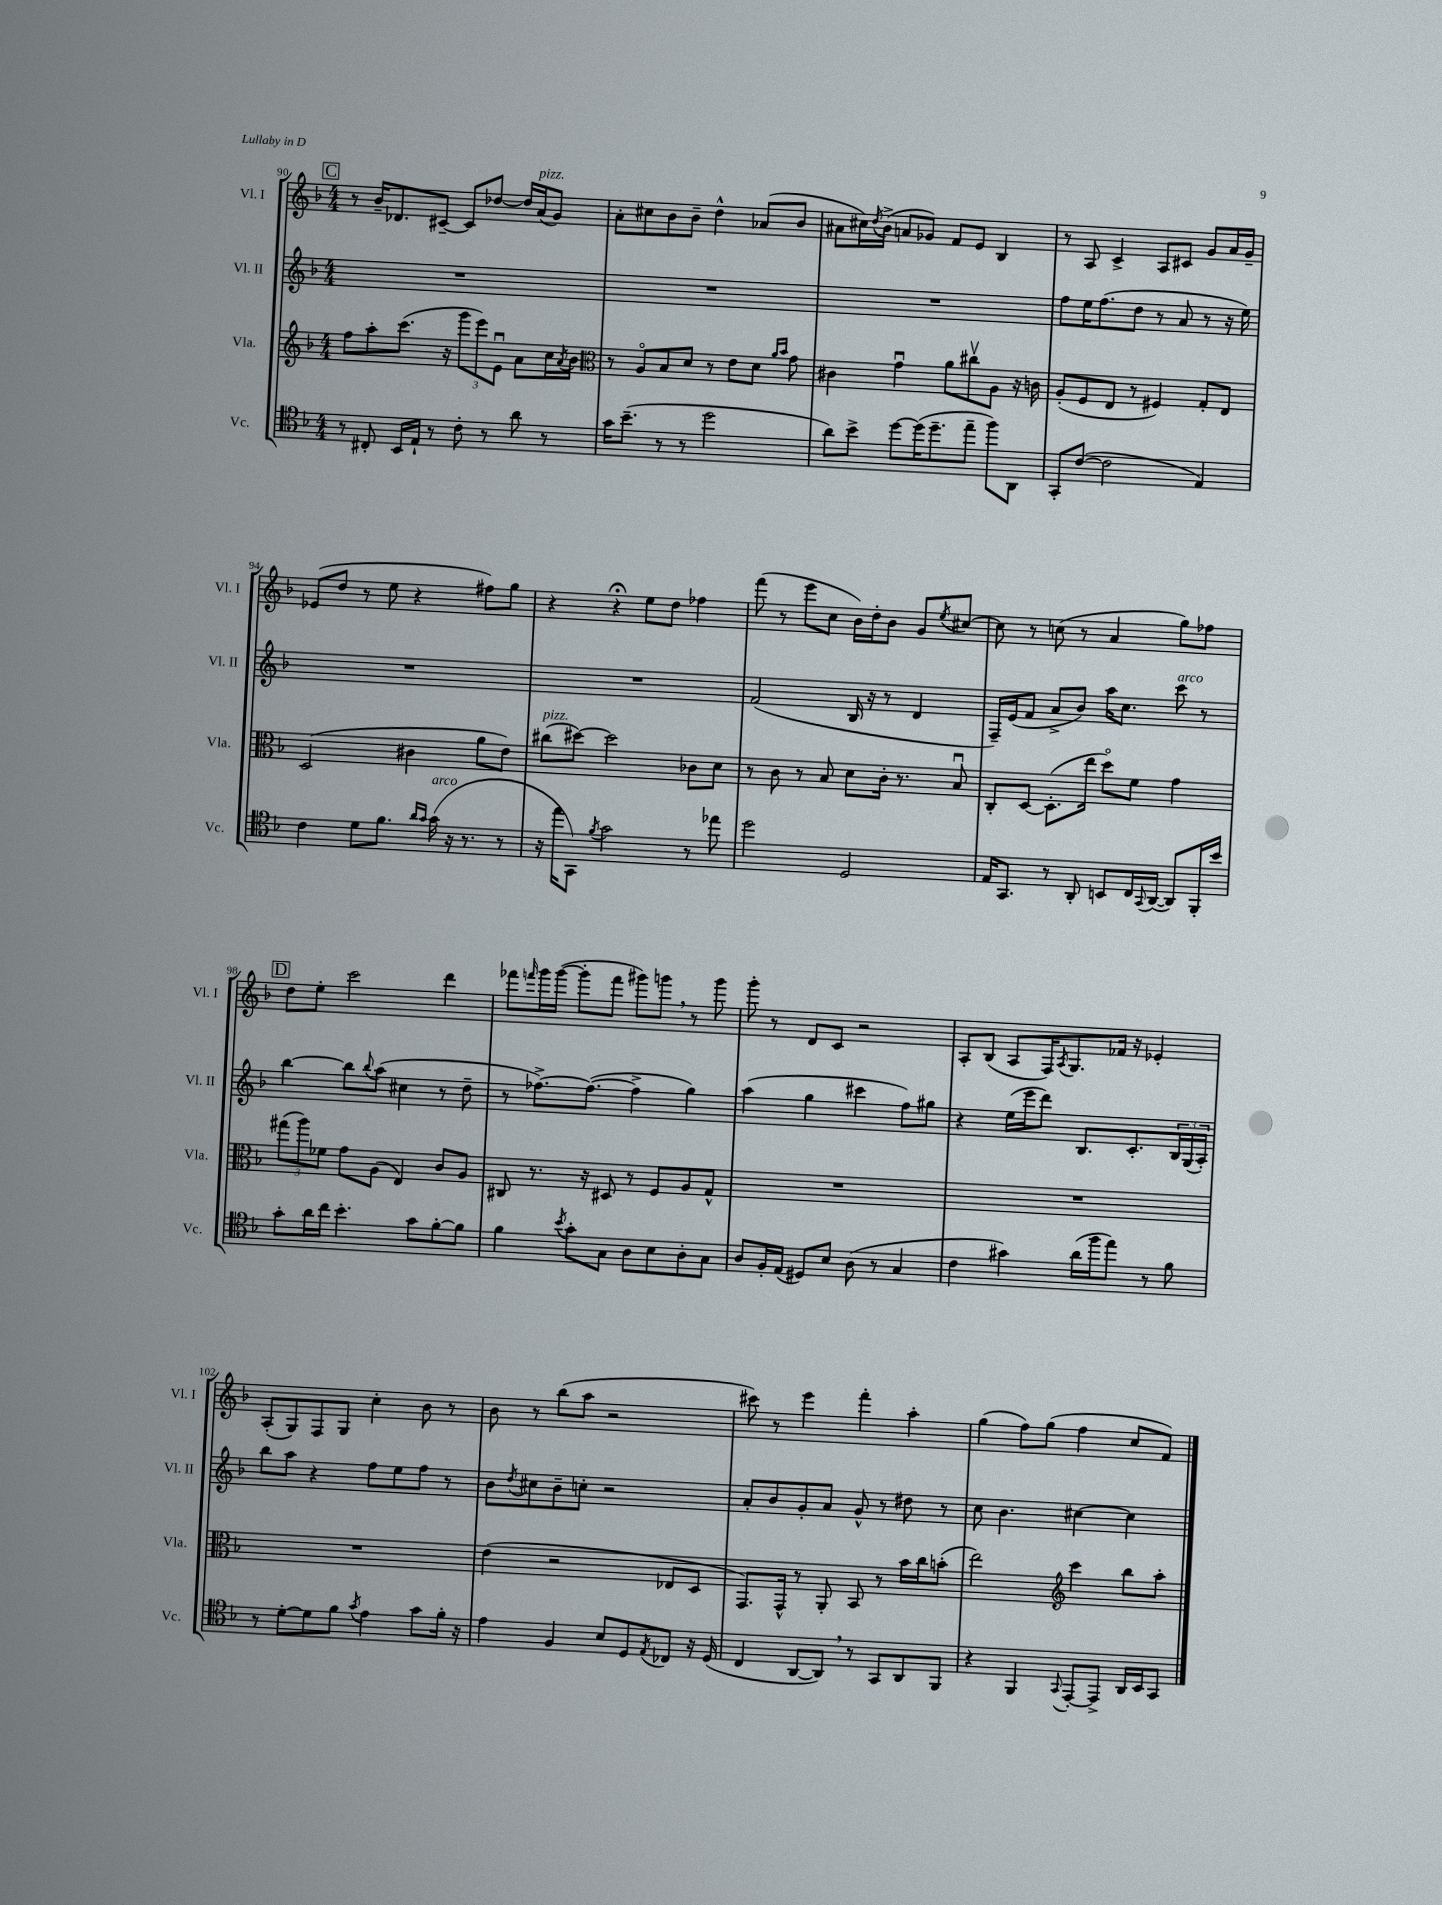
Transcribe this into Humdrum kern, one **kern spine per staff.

**kern	**kern	**kern	**kern
*part4	*part3	*part2	*part1
*staff4	*staff3	*staff2	*staff1
*I"Vc.	*I"Vla.	*I"Vl. II	*I"Vl. I
*I'Vc.	*I'Vla.	*I'Vl. II	*I'Vl. I
*clefC4	*clefG2	*clefG2	*clefG2
*k[b-]	*k[b-]	*k[b-]	*k[b-]
*M4/4	*M4/4	*M4/4	*M4/4
!!LO:REH:place=s1:t=C
=90	=90	=90	=90
8r	8ff\L	1r	8r
8C#X'/	8aa'\	.	16b-~/KL
.	.	.	8.d-X/
16BB-/LL	(8.ccc\J	.	.
16E`/JJ	.	.	.
8r	.	.	[8c#X~/J
.	16r	.	.
8c'\	12ggg\L	.	8c#/L]
.	12eee\)	.	.
8r	.	.	[8dd-X/J
.	12eu\J	.	.
8a\	8a\L	.	16dd-/LL]
!	!	!	!LO:TX:a:i:t=pizz.
.	.	.	(16a/J
8r	16cc\L	.	8g/J)
.	8qa/	.	.
.	16b-\JJ	.	.
=91	=91	=91	=91
*	*clefC3	*	*
16g\KL	8r	1r	8a'\L
(8.b-~\J	.	.	.
.	8A/L	.	8cc#X\
8r	8B-/	.	8b-\
8r	8d/J	.	8b-~\J
2dd\	8r	.	4dd^^\
.	8e\L	.	.
.	8d\J	.	(8a-X/L
.	16qqa/LL	.	.
.	16qqb-/JJ	.	.
.	8g\	.	8b-/J
=92	=92	=92	=92
8a\L)	4c#X\	1r	8a#X\L
8b-^\J	.	.	16cc#X\L)
.	.	.	8qdd/
.	.	.	(16b-^\JJ
[8dd\L	4gu\	.	8an/L
(16dd\K]	.	.	8g-X/J)
8.dd~\	.	.	.
.	8a\L	.	8f/L
8ee~\J	8cc#Xv\	.	8e/J
8ff\L)	8A\J	.	4B-/
8AA\J	16r	.	.
.	16cn\	.	.
=93	=93	=93	=93
8GG'/L	(8A'/L	8ff\L	8r
([8c/J	8F/	16ee\K	8A/
.	.	(8.ff\	.
2c\]	8E/J	.	4c^/
.	8r	8dd\J	.
.	4F#X/)	8r	8A/L
.	.	8a/	8c#X/J
4E/)	8G'/L	8r	8g/L
.	8E/J	16r	16a/L
.	.	16ee\)	16g~/JJ
!!LO:LB:g=z
=94	=94	=94	=94
4c\	(2D/	1r	(8e-X/L
.	.	.	8dd/J
8d\L	.	.	8r
8.f\J	.	.	8ee\
.	4c#X\	.	4r
16qqa/LL	.	.	.
16qqg/JJ	.	.	.
!LO:TX:a:i:t=arco	!	!	!
(16g\	.	.	.
16r	.	.	.
8.r	.	.	.
.	8a\L	.	8ff#X\L)
8r	8e\J)	.	8gg\J
=95	=95	=95	=95
!	!LO:TX:a:i:t=pizz.	!	!
16r	(8cc#X\L	1r	4r
16ee\KL	.	.	.
8GG\J)	[8dd#X\J)	.	.
8qf/	.	.	.
2g\	2dd#\]	.	4r;<
.	.	.	8ee\L
.	.	.	8dd\J
8r	8c-X\L	.	4ff-X\
8ee-X\	8d\J	.	.
=96	=96	=96	=96
2dd\	8r	(2f/	(8fff\
.	8c\	.	8r
.	8r	.	8eee\L
.	8B-/	.	8cc\J
2D/	8d\L	16B-/	16b-\LL)
.	.	16r	16dd'\J
.	16c'\Jk	8r	8b-\J
.	8.r	.	.
.	.	4d/	8g/L
.	.	.	8qee/
.	8B-u/	.	[8cc#X/J
=97	=97	=97	=97
16E/KL	8C'/L	16F~/LL)	8cc#\]
8.GG/J	.	(16e/J	.
.	[8D/J	8f/J	8r
8r	(8.D'\L]	8a^/L	(8ccn\
8AA'/	.	8b-/J)	8r
.	16ee\Jk	.	.
8BBn/L	8dd\L)	16aa\KL	4a/
.	.	8.cc\J	.
16C/L	8f\J	.	.
8qqGG/	.	.	.
([16AA/JJ	.	.	.
!	!	!LO:TX:a:i:t=arco	!
8AA/L])	4g\	8ccc\	8gg\L)
16FF'/L	.	8r	8ff-X\J
16b-/JJ	.	.	.
!!LO:LB:g=z
!!LO:REH:place=s1:t=D
=98	=98	=98	=98
8g'\L	(12gg#X\L	[4bb-\	8dd\L
.	12aa\)	.	.
16a\L	.	.	8ee'\J
.	12f-X\J	.	.
16cc\JJ	.	.	.
4.b-'\	8g\L	8bb-\L]	2ccc\
.	.	8qqbb-/	.
.	(8A\J	(8aa\J	.
.	4E/)	4cc#X\	.
8g\L	.	.	.
[8f'\	8c/L	8r	4ddd\
8f\J]	8A/J	8dd~\	.
=99	=99	=99	=99
4f\	8C#X/	8r	8fff-X\L
.	.	.	16qqfffn/
.	8.r	[8.ff-X^\L)	16ggg\L
.	.	.	([16ggg\JJ
8qb-/	.	.	.
8g'\L	.	.	8ggg'\L]
.	16r	(8.ff-\J_	.
8G\J	8D#X/	.	8fff\J
8A\L	8r	4ff-^\]	8ggg#X\L)
8B-\	8F/L	.	8gggn,\J
8A'\	8A/	4gg\)	8r
8G\J	8G^^/J	.	8ggg\
=100	=100	=100	=100
8A/L	1r	(4aa\	8ggg'\
16F'/L	.	.	8r
(16E/JJ	.	.	.
8D#X/L)	.	4gg\	8d/L
8B-/J	.	.	8c/J
(8A\	.	4ccc#X\	2r
8r	.	.	.
4G/	.	8ff\L)	.
.	.	8gg#X\J	.
=101	=101	=101	=101
4c\	1r	4r	8A'/L
.	.	.	(8B-/J
4g#X\)	.	(16ee\LL	8A/L
.	.	16eee\J	.
.	.	8ddd\J)	16F/K)
.	.	.	8qA/
.	.	.	8.G/
(16a\LL	.	8.B-/L	.
16ff\J	.	.	.
8ee\J)	.	.	16f-X/Jk
.	.	8.c'/	16r
8r	.	.	4e-X'/
8f\	.	24B-/L	.
.	.	(24G/	.
.	.	24A'/JJ)	.
!!LO:LB:g=z
=102	=102	=102	=102
8r	1r	8bb-\L	(8A'/L
[8d'\L	.	8aa\J	8G/)
8d\]	.	4r	8F/
8f\J	.	.	8G/J
8qg/	.	.	.
4e\	.	8ff\L	4cc'\
.	.	8ee\	.
8g\L	.	8ff\J	8b-\
16f'\Jk	.	8r	8r
16r	.	.	.
=103	=103	=103	=103
4e\	(4e\	8b-\L	8b-\
.	.	8qdd/	.
.	.	8cc#X\	8r
4F/	2r	8b-~\	(8bb-\L
.	.	8ccn'\J	8aa\J
8B-/L	.	2r	2r
8D/	.	.	.
8qE/	.	.	.
8C-X/J	8E-X/L	.	.
16r	8D/J	.	.
(16D/	.	.	.
=104	=104	=104	=104
4C/	8.GG/L)	8a'/L	8ccc#X\)
.	.	8b-/	8r
.	16GG^^/Jk	.	.
[8AA/L	8r	8g'/	4eee\
8AA,/J])	8AA'/	8a/J	.
8r	8BB-/	8g^^/	4fff'\
8GG/L	8r	8r	.
8AA/	16b-\LL	8dd#X\	4aa'\
.	16cc\J	.	.
8FF/J	(8bn'\J	8r	.
=105	=105	=105	=105
4r	2ee\)	8cc\	(4gg\
.	.	4.b-\	.
4FF/	.	.	8ff\L)
.	.	.	(8gg\J
8qqGG/	.	.	.
*	*clefG2	*	*
[8EE'/L	4ccc\	[4cc#X\	4ff\
8EE^/J]	.	.	.
16AA/LL	8bb-\L	4cc#\]	8cc/L
16BB-/J	.	.	.
8GG/J	8aa'\J	.	8f/J)
==	==	==	==
*-	*-	*-	*-
